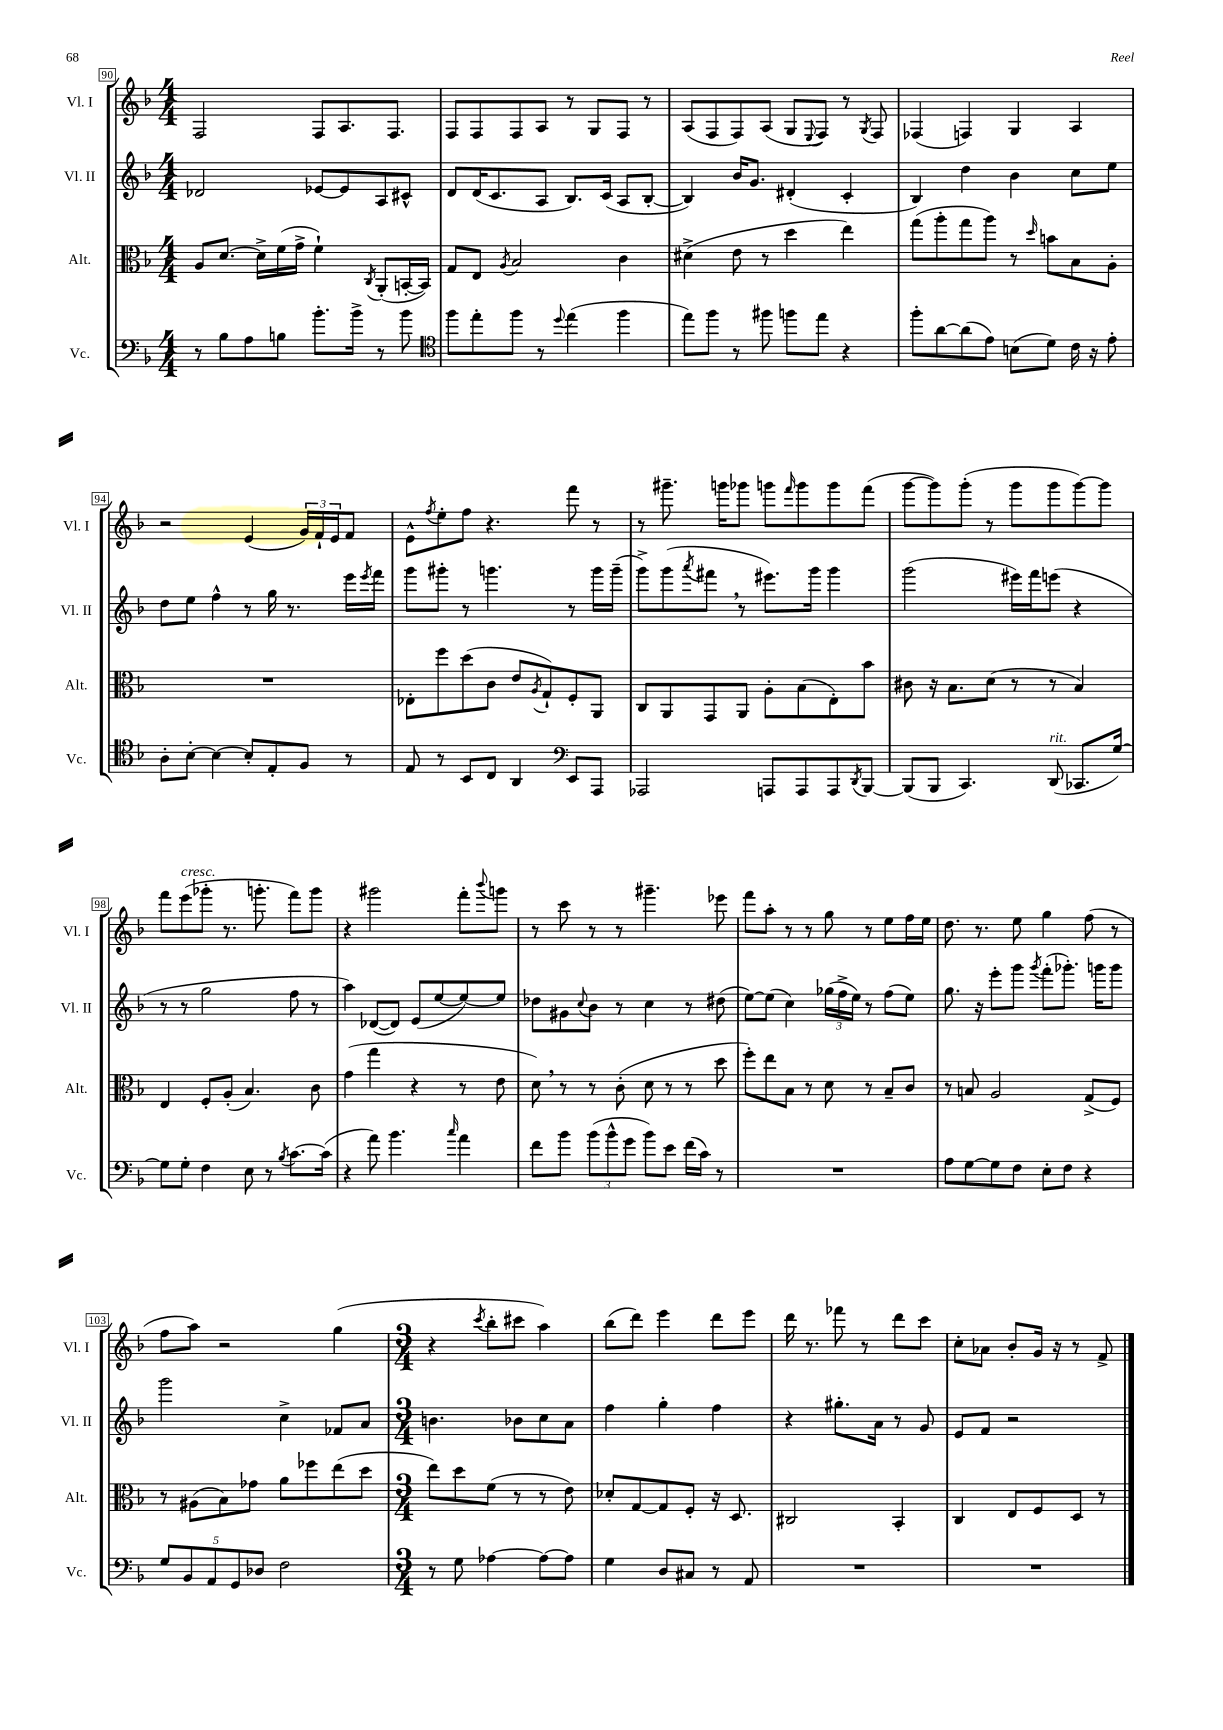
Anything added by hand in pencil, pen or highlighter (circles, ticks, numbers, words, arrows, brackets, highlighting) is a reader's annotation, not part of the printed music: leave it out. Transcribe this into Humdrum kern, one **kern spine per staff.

**kern	**kern	**kern	**kern
*part4	*part3	*part2	*part1
*staff4	*staff3	*staff2	*staff1
*I"Vc.	*I"Alt.	*I"Vl. II	*I"Vl. I
*I'Vc.	*I'Alt.	*I'Vl. II	*I'Vl. I
*clefF4	*clefC3	*clefG2	*clefG2
*k[b-]	*k[b-]	*k[b-]	*k[b-]
*M4/4	*M4/4	*M4/4	*M4/4
=90	=90	=90	=90
8r	8A/L	2d-X/	2F/
8B-\L	[8.d/J	.	.
8A\	.	.	.
.	16d^\LL]	.	.
8Bn\J	(16f\	.	.
.	16g^\JJ	.	.
8.b-'\L	4f`\)	[8e-X/L	8F/L
.	.	8e-/]	8.A/
16b-^\Jk	.	.	.
.	8qC/	.	.
8r	(8AA'/L	8A/	.
.	.	.	8.F/J
8b-\	[16BBn'/L	8c#X^^/J	.
.	16BB/JJ])	.	.
=91	=91	=91	=91
*clefC4	*	*	*
8ff\L	8G/L	8d/L	8F/L
8ee'\	8E/J	(16d/K	8F/
.	.	8.c/	.
.	8qA/	.	.
8ff\J	2B-/	.	8F/
8r	.	8A/J	8A/J
8qqdd/	.	.	.
(4ee\	.	8.B-/L)	8r
.	.	.	8G/L
.	.	(16c/Jk	.
4ff\	4c\	8A/L	8F/J
.	.	[8B-'/J	8r
=92	=92	=92	=92
8ee\L)	(4d#X^\	4B-/])	(8A/L
8ff\J	.	.	8F/
8r	8e\	16b-/KL	8F/)
.	.	8.g/J	.
8ff#X\	8r	.	(8A/J
8ffn\L	4dd\	(4d#X'/	8G/L
.	.	.	8qqE/
8ee\J	.	.	8F/J)
4r	4ee\)	4c'/	8r
.	.	.	8qG/
.	.	.	8F/
=93	=93	=93	=93
8ff'\L	(8gg\L	4B-/)	(4F-X/
[8a\	8aa'\	.	.
(8a\]	8gg\	4dd\	4Fn/)
8e\J)	8aa\J)	.	.
(8Bn\L	8r	4b-\	4G/
.	16qqdd/	.	.
8d\J)	8bn\L	.	.
16c\	8B-\	8cc\L	4A/
16r	.	.	.
8e'\	8A'\J	8ee\J	.
!!LO:LB:g=z
=94	=94	=94	=94
8A'\L	1r	8dd\L	2r
[8B-'\J	.	8ee\J	.
4B-\_	.	4ff^^\	.
8B-'/L]	.	8r	(4e/
8E'/	.	16gg\	.
.	.	8.r	.
8F/J	.	.	24g/LL)
.	.	.	24f`/
.	.	.	24e/J
8r	.	16eee\LL	8f/J
.	.	8qeee/	.
.	.	16fff\JJ	.
=95	=95	=95	=95
8E/	8E-X'\L	8ggg\L	8e^^\L
.	.	.	8qff/
8r	8ff\	8ggg#X'\J	8ee'\
8BB-/L	(8dd\	8r	8ff\J
8C/J	8c\J	4.gggn\	4.r
4AA/	8e/L	.	.
.	8qA/	.	.
.	8G`/)	.	.
*clefF4	*	*	*
8EE/L	8F'/	8r	8fff\
8AAA/J	8AA/J	16ggg\LL	8r
.	.	(16ggg~\JJ	.
=96	=96	=96	=96
2AAA-X/	8C/L	8ggg^\L)	8r
.	8AA/	(8ggg\	8.ggg#X~\
.	.	8qaaa/	.
.	8GG/	8fff#X,\J	.
.	.	.	16gggn\KL
.	8AA/J	8r	8ggg-X\J
8AAAn/L	8A'\L	8.eee#X\L)	8gggn\L
.	.	.	16qqfff/
8AAA/	(8B-\	.	8ggg\
.	.	16ggg\Jk	.
8AAA/	8E'\)	4ggg\	8ggg\
8qDD/	.	.	.
[8BBB-/J	8b-\J	.	(8fff\J
=97	=97	=97	=97
(8BBB-/L]	8c#X\	(2ggg\	[8ggg\L
8BBB-/J	16r	.	8ggg\])
.	8.B-\L	.	.
4.CC/)	.	.	(8ggg'\J
.	(8d\J	.	8r
.	8r	16eee#X\LL)	8ggg\L
.	.	16fff\J	.
!LO:TX:a:i:t=rit.	!	!	!
(8DD/	8r	(8eeen\J	8ggg\
8.CC-X/L	4B-/)	4r	[8ggg\)
.	.	.	8ggg\J]
[16G/Jk)	.	.	.
!!LO:LB:g=z
=98	=98	=98	=98
8G\L]	4E/	8r	8fff\L
!	!	!	!LO:TX:a:i:t=cresc.
8G'\J	.	8r	(8eee\
4F\	8F'/L	2gg\	8ggg-X'\J
.	(8A'/J	.	8.r
8E\	4.B-/)	.	.
.	.	.	8.gggn'\
8r	.	.	.
8qB-/	.	.	.
[8.c\L	.	8ff\	8fff\L)
.	8c\	8r	8ggg\J
(16c\Jk]	.	.	.
=99	=99	=99	=99
4r	(4g\	4aa\)	4r
8a\)	4gg\	([8d-X/L	2ggg#X\
4.b-\	.	8d-/J])	.
.	4r	(8e/L	.
.	.	[8ee/	.
16qqcc/	.	.	.
4a\	8r	8ee/_)	8fff'\L
.	.	.	8qqbbb-/
.	8e\	8ee/J]	8gggn\J
=100	=100	=100	=100
8f\L	8d,\)	8dd-X\L	8r
8b-\J	8r	8g#X\	8ccc\
.	.	8qqcc/	.
(12b-\L	8r	8b-\J	8r
12b-^^\	.	.	.
.	(8c'\	8r	8r
12g\J	.	.	.
8b-\L)	8d\	4cc\	4.ggg#X~\
8e\J	8r	.	.
(16f\LL	8r	8r	.
16c\JJ)	.	.	.
8r	8dd\	(8dd#X\	8eee-X\
=101	=101	=101	=101
1r	8ff'\L)	[8ee\L)	8fff\L
.	8ee\	(8ee\J]	8aa'\J
.	8B-\J	4cc\)	8r
.	8r	.	8r
.	8d\	(24gg-X\LL	8gg\
.	.	24ff^\	.
.	.	24ee\JJ)	.
.	8r	8r	8r
.	8B-~/L	(8ff\L	8ee\L
.	8c/J	8ee\J)	16ff\L
.	.	.	16ee\JJ
=102	=102	=102	=102
8A\L	8r	8.gg\	8.dd\
[8G\	8Bn/	.	.
.	.	16r	8.r
8G\]	2A/	8eee'\L	.
8F\J	.	8ggg\J	8ee\
.	.	8qggg/	.
8E'\L	.	(8fff'\L	4gg\
8F\J	.	8.ggg-X'\J)	.
4r	(8G^/L	.	(8ff\
.	.	16gggn\KL	.
.	8F/J)	8ggg\J	8r
!!LO:LB:g=z
=103	=103	=103	=103
10G/L	8r	2ggg\	8ff\L
10BB-/	.	.	.
.	(8A#X\L	.	8aa\J)
10AA/	.	.	.
.	8B-\)	.	2r
10GG/	.	.	.
.	8g-X\J	.	.
10D-X/J	.	.	.
2F\	8a\L	4cc^\	.
.	8ff-X\	.	.
.	(8ee\	8f-X/L	(4gg\
.	8dd\J	8a/J	.
=104	=104	=104	=104
*M3/4	*M3/4	*M3/4	*M3/4
8r	8ee\L)	4.bn\	4r
8G\	8dd\	.	.
.	.	.	8qccc/
[4A-X\	(8f\J	.	8bb-'\L
.	8r	8b-X\L	8ccc#X\J
8A-\L_	8r	8cc\	4aa\)
8A-\J]	8e\)	8a\J	.
=105	=105	=105	=105
4G\	8d-X'/L	4ff\	(8bb-\L
.	[8G/	.	8ddd\J)
8D/L	8G/]	4gg'\	4eee\
8C#X/J	8F'/J	.	.
8r	16r	4ff\	8ddd\L
.	8.D/	.	.
8AA/	.	.	8eee\J
=106	=106	=106	=106
2.r	2C#X/	4r	16ddd\
.	.	.	8.r
.	.	8.gg#X'\L	8fff-X\
.	.	.	8r
.	.	16a\Jk	.
.	4BB-'/	8r	8ddd\L
.	.	8g/	8ccc\J
=107	=107	=107	=107
2.r	4C/	8e/L	8cc'\L
.	.	8f/J	8a-X\J
.	8E/L	2r	8b-'/L
.	8F/	.	16g/Jk
.	.	.	16r
.	8D/J	.	8r
.	8r	.	8f^/
==	==	==	==
*-	*-	*-	*-
